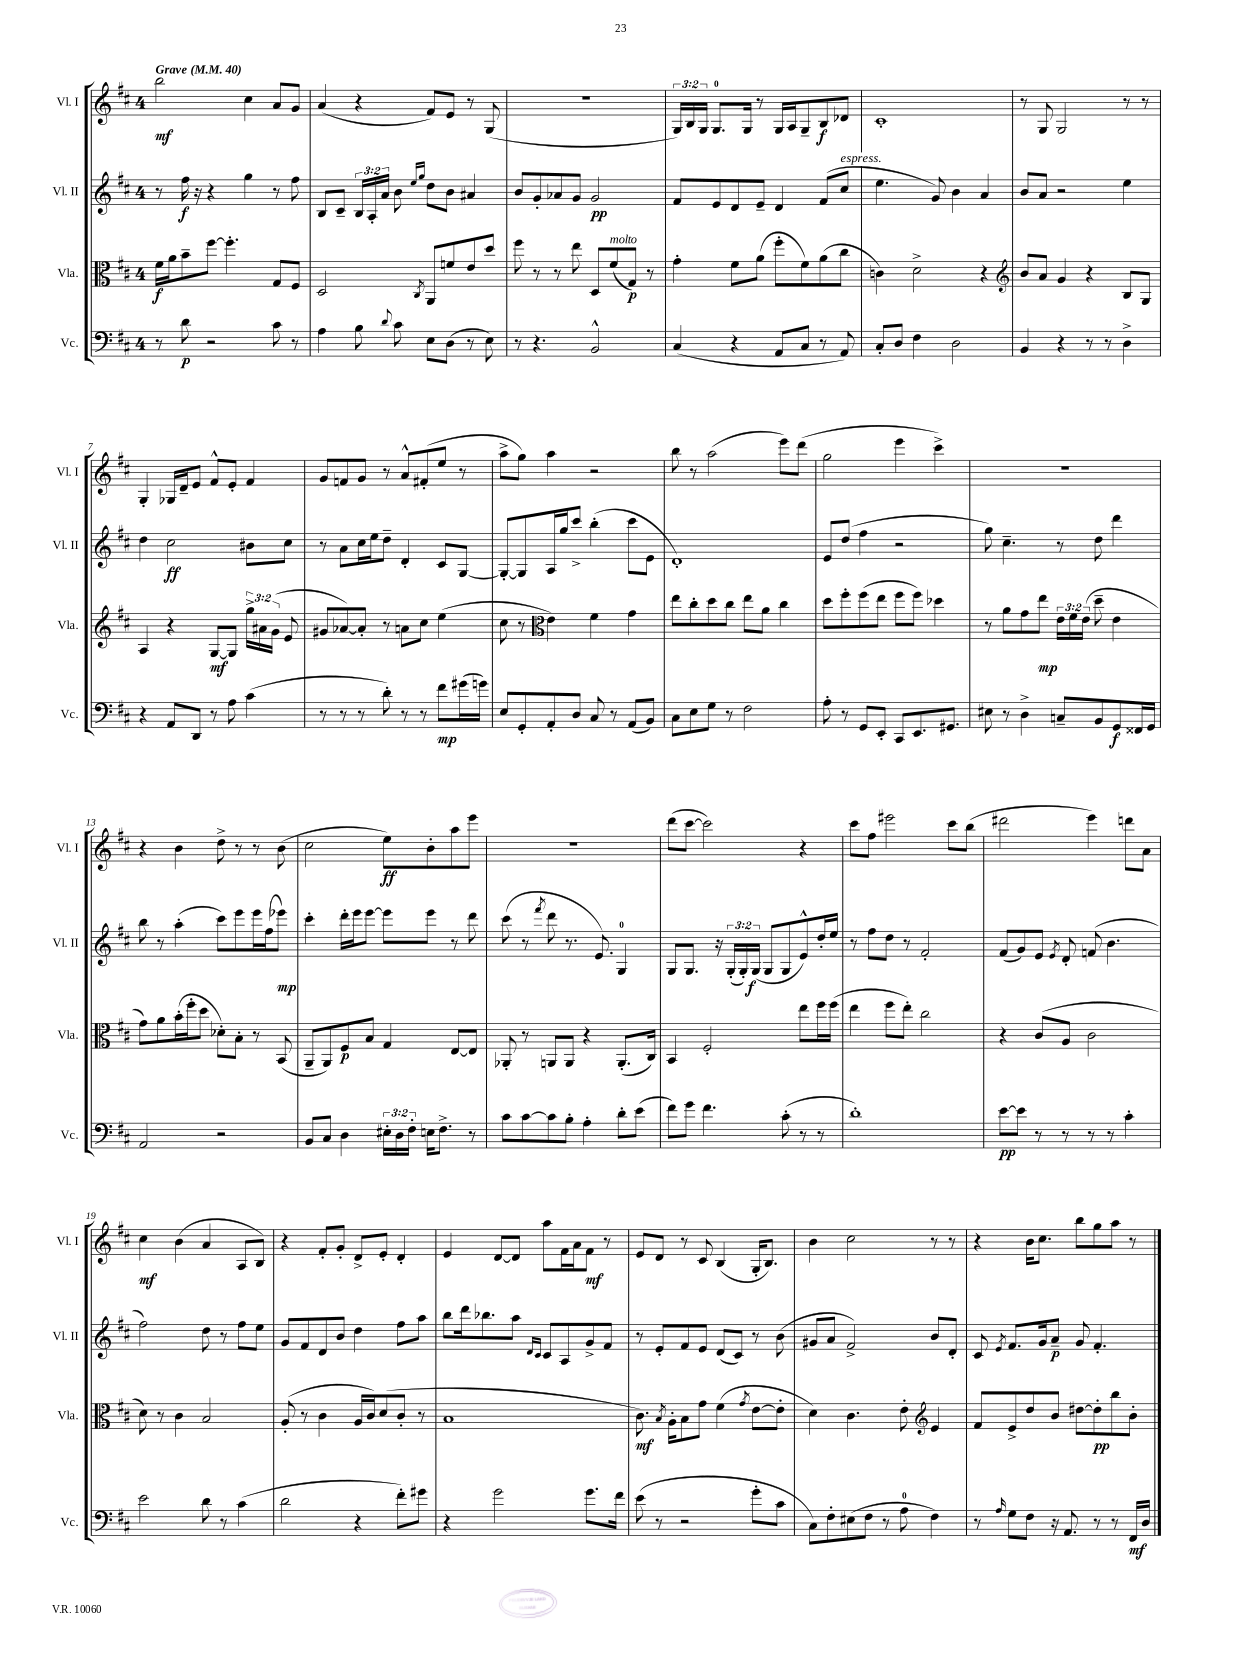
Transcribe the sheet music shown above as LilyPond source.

<<
\new StaffGroup <<
\new Staff = "s0" \with { instrumentName = "Vl. I" shortInstrumentName = "Vl. I" } {
    \clef treble \key d \major \once \override Staff.TimeSignature.style = #'single-digit \time 4/4 \override Staff.TupletNumber.text = #tuplet-number::calc-fraction-text \tempo "Grave" 4 = 40
    \autoBeamOff b''2\mf cis''4 a'8[ g'8] |
    a'4( r4 fis'8[) e'8] r8 g8( |
    R1 |
    \tuplet 3/2 { g16[) b16 g16] } g8.[-0 g16] r8 g16[ a16 g8-- b8\f des'8] |
    cis'1-. |
    r8 g8 g2 r8 r8 |
    g4-. ges16[ d'16-- e'8] fis'8[-^ e'8]-. fis'4 |
    g'8[ f'8 g'8] r8 a'8[-^ fis'8-.( e''8] r8 |
    a''8[-> g''8]) a''4 r2 |
    b''8 r8 a''2( e'''8[) d'''8]( |
    g''2 e'''4 cis'''4->) |
    R1 |
    r4 b'4 d''8-> r8 r8 b'8( |
    cis''2 e''8[\ff) b'8-. a''8 e'''8] |
    R1 |
    d'''8[( cis'''8]~ cis'''2) r4 |
    cis'''8[ fis''8] eis'''2 cis'''8[ b''8]( |
    dis'''2 e'''4) d'''8[ a'8] |
    cis''4\mf b'4( a'4 a8[ b8]) |
    r4 fis'8[-. g'8]-. d'8[-> e'8]-. d'4-. |
    e'4 d'8[~ d'8] a''8[ fis'16 a'16 fis'8]\mf r8 |
    e'8[ d'8] r8 cis'8 b4( g16[-. b8.]) |
    b'4 cis''2 r8 r8 |
    r4 b'16[ cis''8.] b''8[ g''8 a''8] r8 \bar "|." |
}
\new Staff = "s1" \with { instrumentName = "Vl. II" shortInstrumentName = "Vl. II" } {
    \clef treble \key d \major \once \override Staff.TimeSignature.style = #'single-digit \time 4/4 \override Staff.TupletNumber.text = #tuplet-number::calc-fraction-text
    \autoBeamOff r8 fis''16\f r16 r4 g''4 r8 fis''8 |
    b8[ cis'8]-- \tuplet 3/2 { b16[ a16-. a'16] } b'8 \grace { e''16[ g''16] } d''8[ b'8] ais'4 |
    b'8[ g'8-. aes'8 g'8] g'2\pp |
    fis'8[ e'8 d'8 e'8]-- d'4 fis'8[( cis''8]^\markup { \italic "espress." } |
    e''4. g'8) b'4 a'4 |
    b'8[ a'8] r2 e''4 |
    d''4 cis''2\ff bis'8[ cis''8] |
    r8 a'8[ cis''16 e''16 d''8]-- d'4-. cis'8[ g8]~ |
    g8[~-. g8 a16 g''16 cis'''8]-> b''4-.( cis'''8[ e'8] |
    d'1-.) |
    e'8[ d''8]( fis''4 r2 |
    g''8) cis''4.-- r8 d''8 d'''4 |
    b''8 r8 a''4-.( cis'''8[) e'''8 e'''16 fis''16( ees'''8]\mp) |
    cis'''4-. d'''16[-. e'''16 e'''8]~ e'''8[ e'''8] r8 d'''8 |
    cis'''8( r8 \acciaccatura { fis'''8 } d'''8 r8. e'8.) g4-0 |
    g8[ g8.] r16 \tuplet 3/2 { g16[-.( g16-.) g16]\f( } g8[ g8 e'8-^) d''16-. e''16] |
    r8 fis''8[ d''8] r8 fis'2-. |
    fis'8[( g'8) e'8] \acciaccatura { e'8 } d'8-. f'8( b'4. |
    fis''2) d''8 r8 fis''8[ e''8] |
    g'8[ fis'8 d'8 b'8] d''4 fis''8[ a''8] |
    b''8[ d'''16 bes''8. a''8] \grace { d'16[ cis'16] } cis'8[ a8 g'8-> fis'8] |
    r8 e'8[-. fis'8 e'8] d'8[( cis'8]) r8 b'8( |
    gis'8[ a'8] fis'2->) b'8[ d'8]-. |
    cis'8 \acciaccatura { e'8 } fis'8.[ g'16 a'8]--\p g'8 fis'4.-. \bar "|." |
}
\new Staff = "s2" \with { instrumentName = "Vla." shortInstrumentName = "Vla." } {
    \clef alto \key d \major \once \override Staff.TimeSignature.style = #'single-digit \time 4/4 \override Staff.TupletNumber.text = #tuplet-number::calc-fraction-text
    \autoBeamOff fis'16[\f a'16 b'8-- fis''8]~ fis''4.-. g8[ fis8] |
    d2 \acciaccatura { cis8 } a,8[ f'8 e'8 d''8] |
    fis''8 r8 r8 e''8 d8[ fis'8^\markup { \italic "molto" }( g8]\p) r8 |
    g'4-. fis'8[ a'8]( fis''8[-. fis'8) a'8( cis''8] |
    c'4) d'2-> r4 |
    \clef treble b'8[ a'8] g'4 r4 b8[ g8] |
    a4 r4 g8[~\mf g8] \tuplet 3/2 { g''16[-> ais'16 g'16]( } e'8 |
    gis'8[ aes'8~) aes'8]-. r8 a'8[ cis''8] e''4( |
    cis''8 r8 \clef alto e'4) fis'4 g'4 |
    e''8[ cis''8-. d''8 cis''8] e''8[ a'8] cis''4 |
    d''8[ fis''8-. fis''8( e''8] fis''8[ fis''8]) des''4 |
    r8 a'8[ g'8 e''8]\mp \tuplet 3/2 { e'16[ fis'16 e'16]( } d''8-- e'4 |
    g'8[) a'8 b'16-.( fis''16-. d''8] des'8[-.) b8]-. r8 b,8( |
    a,8[-- a,8) fis8\p b8] g4 e8[~ e8] |
    aes,8-. r8 a,8[ a,8] r4 a,8.[-.( cis16]) |
    b,4 fis2-. e''8[ fis''16 fis''16]( |
    e''4 fis''8[ e''8]-.) cis''2 |
    r4 cis'8[( a8] cis'2 |
    d'8) r8 cis'4 b2 |
    a8-.( r8 cis'4 a16[ cis'16) d'8( cis'8]-. r8 |
    b1 |
    cis'8.\mf) \acciaccatura { b8 } a16[-. b8 g'8] fis'4( \acciaccatura { g'8 } e'8[~ e'8]-. |
    d'4) cis'4. e'8-. \clef treble e'4 |
    fis'8[ e'8-> d''8 b'8] dis''8[~ dis''8-.\pp b''8 b'8]-. \bar "|." |
}
\new Staff = "s3" \with { instrumentName = "Vc." shortInstrumentName = "Vc." } {
    \clef bass \key d \major \once \override Staff.TimeSignature.style = #'single-digit \time 4/4 \override Staff.TupletNumber.text = #tuplet-number::calc-fraction-text
    \autoBeamOff r8 d'8\p r2 cis'8 r8 |
    a4 b8 \appoggiatura { d'8 } cis'8 e8[ d8]( r8 e8) |
    r8 r4. b,2-^ |
    cis4( r4 a,8[ cis8] r8 a,8) |
    cis8[-. d8] fis4 d2 |
    b,4 r4 r8 r8 d4-> |
    r4 a,8[ d,8] r8 a8 cis'4( |
    r8 r8 r8 d'8-.) r8 r8 fis'8[\mp gis'16( g'16]) |
    e8[ g,8-. a,8-. d8] cis8 r8 a,8[( b,8]) |
    cis8[ e8 g8] r8 fis2 |
    a8-. r8 g,8[ e,8]-. cis,8[ e,8. gis,8.] |
    eis8 r8 d4-> c8[-- b,8 g,8\f fisis,16 g,16] |
    a,2 r2 |
    b,8[ cis8] d4 \tuplet 3/2 { eis16[-. d16 fis16]-. } e16[ fis8.]-> r8 |
    cis'8[ cis'8~ cis'8 b8]-. a4-. d'8[-. e'8]( |
    fis'8[) g'8] fis'4. cis'8-.( r8 r8 |
    d'1-.) |
    e'8[~\pp e'8] r8 r8 r8 r8 cis'4-. |
    e'2 d'8 r8 cis'4( |
    d'2 r4 fis'8[-.) gis'8] |
    r4 g'2 g'8.[ fis'16] |
    e'8( r8 r2 g'8[-. cis'8] |
    cis8[) fis8-. eis8( fis8] r8 a8-0 fis4) |
    r8 \grace { a16 } g8[ fis8] r16 a,8. r8 r8 fis,16[\mf d16] \bar "|." |
}
>>
>>
